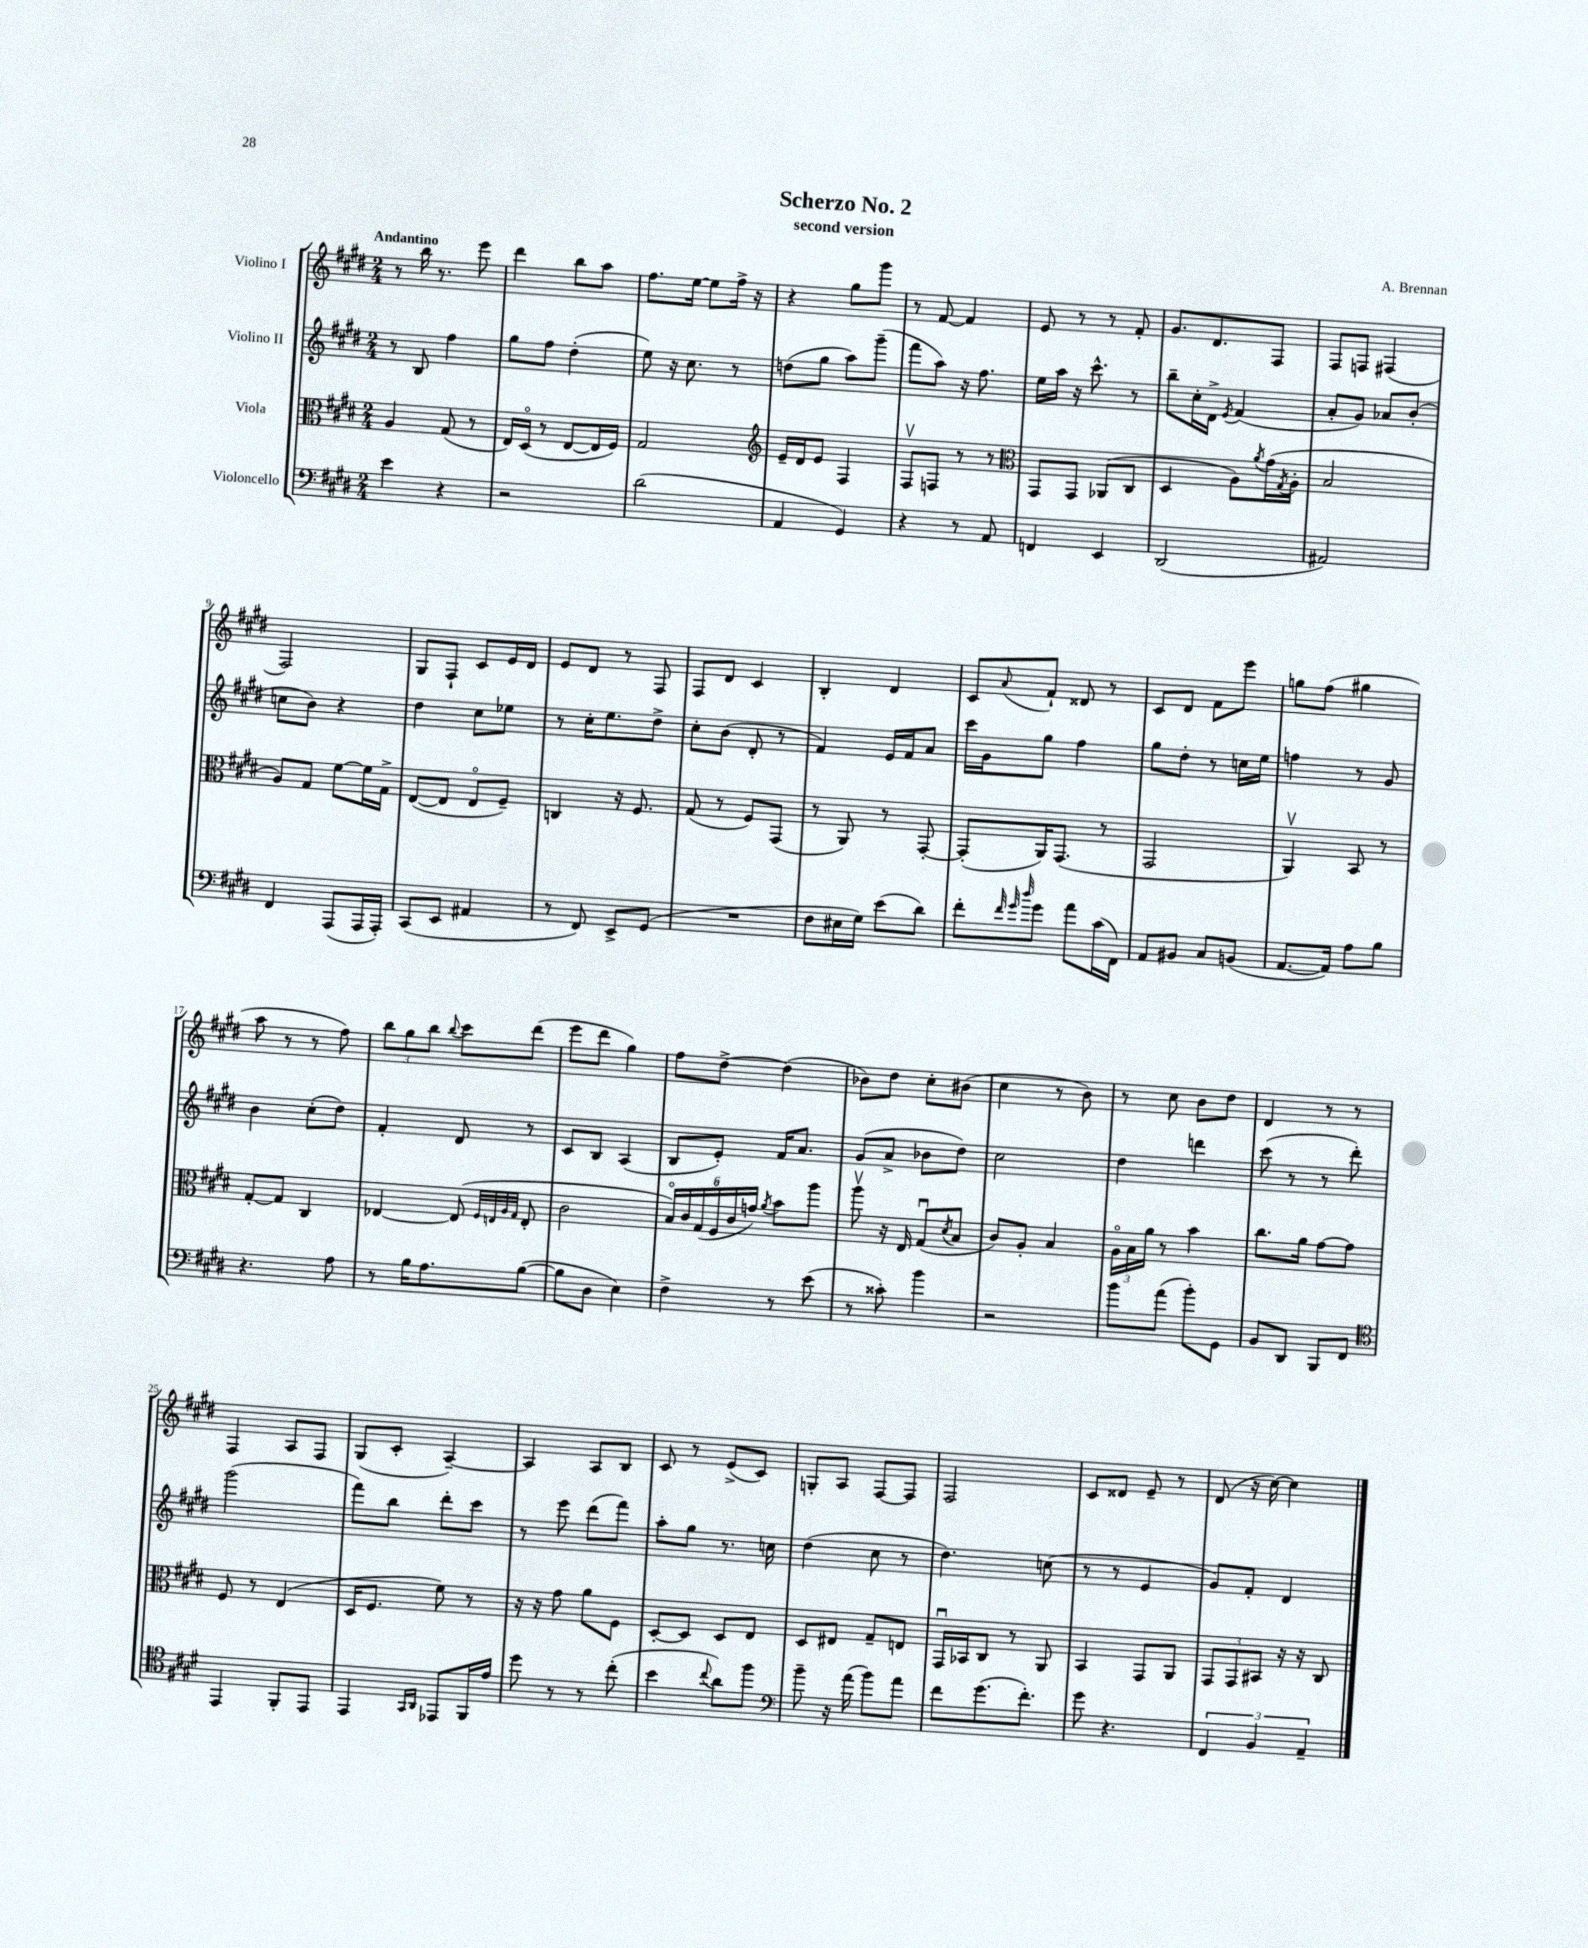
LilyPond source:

\header { title = "Scherzo No. 2" composer = "A. Brennan" subtitle = "second version" }
<<
\new StaffGroup <<
\new Staff = "s0" \with { instrumentName = "Violino I" } {
    \clef treble \key e \major \numericTimeSignature \time 2/4 \tempo "Andantino"
    r8 b''16 r8. e'''8 |
    dis'''4 b''8 a''8 |
    fis''8. e''16~ e''8 fis''16-> r16 |
    r4 gis''8 gis'''8 |
    r8 fis'8~ fis'4 |
    e'8 r8 r8 fis'8-. |
    gis'8. dis'8. fis8 |
    fis8 f8 fis4( |
    fis2) |
    gis8 fis8-! cis'8 e'16 dis'16 |
    e'8 dis'8 r8 fis8 |
    fis8 dis'8 cis'4 |
    b4-. dis'4 |
    cis'8 \appoggiatura { a'8 } fis'8-! disis'8 r8 |
    cis'8 dis'8 fis'8 e'''8 |
    g''8 fis''8( gis''4 |
    a''8 r8 r8 fis''8) |
    \tuplet 3/2 { b''8 gis''8 b''8 } \appoggiatura { b''8 } cis'''8 dis'''8( |
    e'''8 dis'''8 gis''4) |
    fis''8 dis''8~-> dis''4( |
    bes'8) dis''8 cis''8-. bis'8( |
    cis''4 r8 b'8) |
    r8 cis''8 b'8 dis''8 |
    dis'4 r8 r8 |
    fis4 a8 fis8 |
    gis8( cis'8-. a4~--) |
    a4 a8 b8 |
    cis'8 r8 e'8->( cis'8) |
    g8-. a8 fis8~ fis8 |
    fis2 |
    cis'8 disis'8 e'8-- r8 |
    dis'8( r16 cis''16~) cis''4 \bar "|." |
}
\new Staff = "s1" \with { instrumentName = "Violino II" } {
    \clef treble \key e \major \numericTimeSignature \time 2/4
    r8 b8 fis''4 |
    gis''8 fis''8 dis''4-.( |
    e''8) r16 cis''8. r8 |
    d''8( gis''8 a''8) gis'''8--( |
    fis'''8 a''8) r16 fis''8. |
    e''16 a''16 r16 cis'''8.-^ r8 |
    b''8-- cis''16-. dis'16-> \acciaccatura { e'8 } fis'4( |
    a'8-. gis'8) aes'8 b'8-.( |
    c''8 b'8) r4 |
    dis''4 cis''8 ees''8 |
    r8 cis''16-. e''8. dis''8-> |
    cis''8-. b'8( dis'8-. r8 |
    fis'4) e'16 fis'16 a'8 |
    cis'''16 gis'16 gis''8 fis''4 |
    gis''8 dis''8-. r8 c''16 e''16 |
    f''4 r8 gis'8 |
    b'4 cis''8-.( dis''8) |
    fis'4-. dis'8 r8 |
    cis'8 b8 a4( |
    b8 e'8-.) fis'16 a'8. |
    gis'8( a'8-> bes'8 dis''8) |
    cis''2 |
    dis''4 d'''4 |
    cis'''8( r8 r8 dis'''8-.) |
    gis'''2( |
    fis'''8) b''8 dis'''8-. cis'''8 |
    r8 e'''8 dis'''8( fis'''8) |
    a''8-. gis''8 r8. c''16 |
    dis''4( cis''8 r8 |
    dis''4.) c''8( |
    r8 r8 e'4 |
    gis'8) fis'8-. dis'4 \bar "|." |
}
\new Staff = "s2" \with { instrumentName = "Viola" } {
    \clef alto \key e \major \numericTimeSignature \time 2/4
    a4 gis8( r8 |
    e16) dis16\flageolet( r8 e8~ e16 fis16) |
    gis2 |
    \clef treble e'16-- dis'16 e'8 fis4 |
    fis8\upbow f8 r8 r8 |
    \clef alto gis,8 gis,8 aes,8( cis8 |
    dis4 a8) \acciaccatura { a'8 } gis'16( \acciaccatura { gis8 } a16-. |
    b2 |
    a8) gis8 fis'8~ fis'16 gis16-> |
    e8~( e8 e8\flageolet fis8--) |
    c4 r16 fis8. |
    gis8( r8 fis8) gis,8( |
    r8 a,8) r8 gis,8~-. |
    gis,8-.( a,16) gis,8.( r8 |
    gis,2 |
    a,4\upbow) b,8 r8 |
    gis8~-. gis8 cis4 |
    ees4~ ees8( \grace { fis32 e32 a32 gis32 } e8-. |
    cis'2 |
    \tuplet 6/4 { b16\flageolet) cis'16 gis16( fis16\flageolet cis'16 g'16) } \acciaccatura { a'8 } b'8 a''8 |
    a''8\upbow r16 e16 gis8\downbow( \acciaccatura { dis'8 } b8 |
    cis'8) a8-. b4 |
    \tuplet 3/2 { a16\flageolet b16 a'16 } r8 b'4 |
    cis''8. a'16 gis'8~ gis'8 |
    fis8 r8 e4( |
    dis16 fis8. fis'8) r8 |
    r16 r16 gis'8 a'8 fis8 |
    dis8~-. dis8 dis8 e8 |
    dis8 eis8 gis8-- e8 |
    gis,16\downbow bes,16 cis8 r8 a,8 |
    b,4 gis,8 a,8 |
    \tuplet 3/2 { gis,8 gis,8 bis,8 } r16 r16 cis8 \bar "|." |
}
\new Staff = "s3" \with { instrumentName = "Violoncello" } {
    \clef bass \key e \major \numericTimeSignature \time 2/4
    e'4 r4 |
    r2 |
    dis'2( |
    a,4 gis,4) |
    r4 r8 a,8 |
    f,4 e,4 |
    dis,2( |
    ais,2) |
    fis,4 a,,8( a,,16 a,,16-.) |
    cis,8( e,8 ais,4 |
    r8 fis,8) e,8-> gis,8( |
    R2 |
    fis8 eis16 gis16) e'8( dis'8) |
    fis'8-. \grace { fis'32 gis'32 dis''32 } gis'8 a'8 cis'16( fis,16) |
    a,8 bis,8 cis8 b,8( |
    a,8.~ a,16) a8 b8 |
    r4. a8 |
    r8 b16 a8. b8~( |
    b8 dis8 e4) |
    fis4-> r8 e'8( |
    r8 cisis'8-.) b'4 |
    r2 |
    b'8 a'8( b'8-.) gis,8 |
    b,8 dis,8 b,,8 fis,8 |
    \clef tenor e,4 fis,8-. e,8 |
    e,4 \grace { gis,16 a,16 } ees,8 fis,16 e'16 |
    dis''8 r8 r8 cis''8-.( |
    b'4 \appoggiatura { cis''8 } a'8) fis''8 |
    \clef bass b'8-- r16 a'16( b'8) a'8 |
    fis'8 gis'8.( fis'8.-.) |
    gis'8 r4. |
    \tuplet 3/2 { fis,4 b,4 a,4-- } \bar "|." |
}
>>
>>
